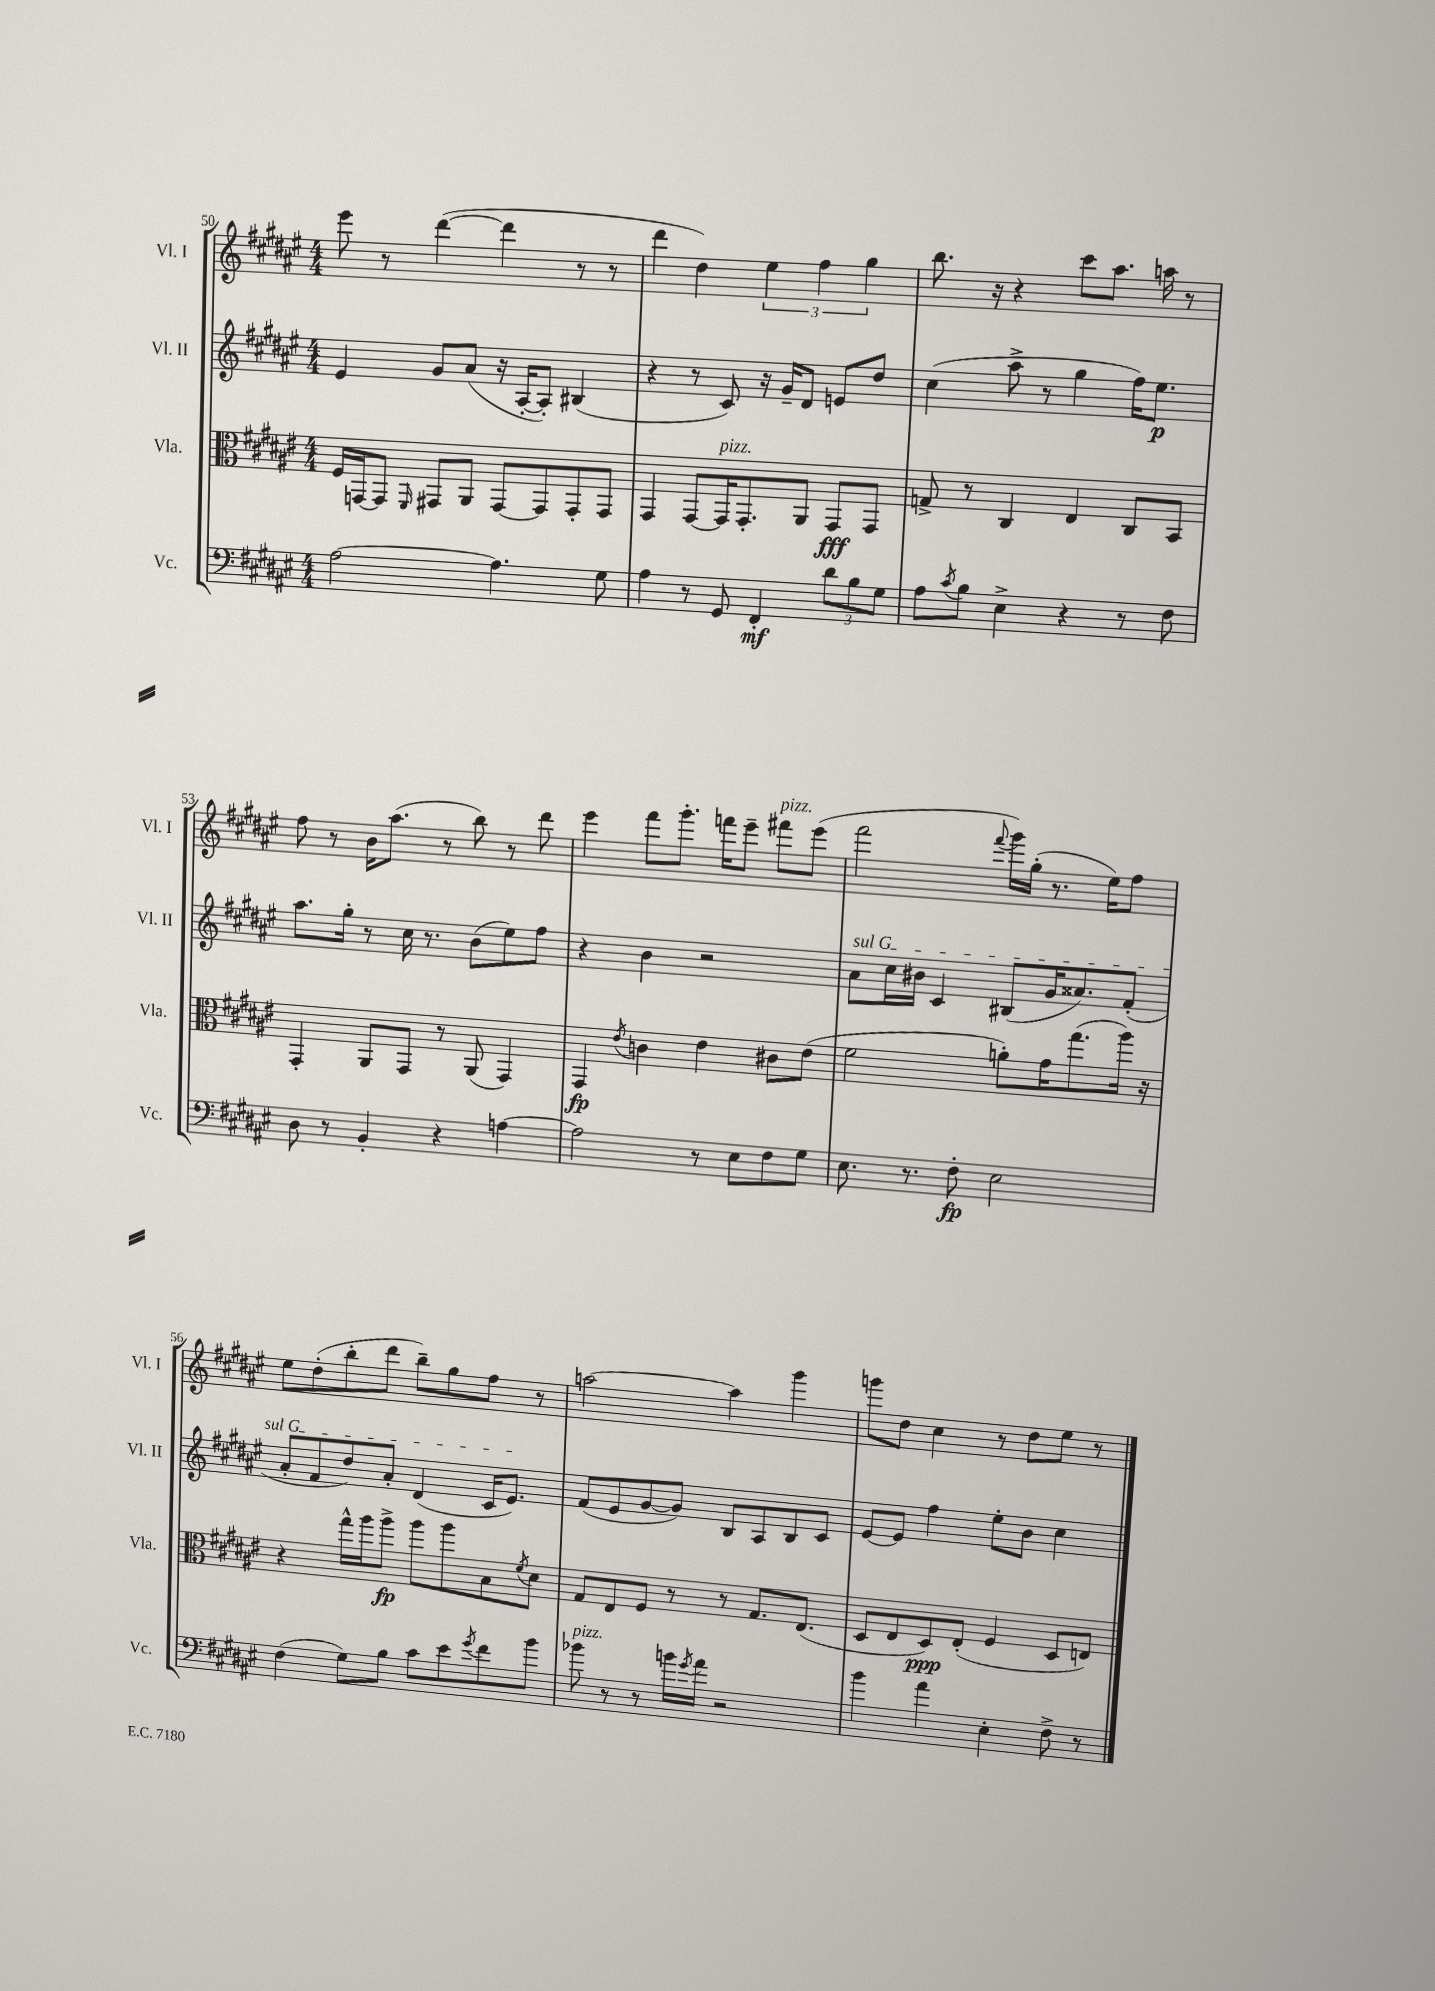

**kern	**kern	**kern	**kern
*staff4	*staff3	*staff2	*staff1
*clefF4	*clefC3	*clefG2	*clefG2
*k[f#c#g#d#a#e#]	*k[f#c#g#d#a#e#]	*k[f#c#g#d#a#e#]	*k[f#c#g#d#a#e#]
*M4/4	*M4/4	*M4/4	*M4/4
[2A#	16F#	4e#	8eee#
.	[16GG	.	.
.	8GG]	.	8r
.	16qqFF#	.	.
.	8GG#	8g#	([4ddd#
.	8AA#	(8a#	.
4.A#]	[8GG#	16r	4ddd#]
.	.	[16A#'	.
.	8GG#]	8A#'])	.
.	8GG#'	(4B#	8r
8G#	8GG#	.	8r
=	=	=	=
4A#	4GG#	4r	4ddd#
8r	[8GG#	8r	4dd#)
8GG#	16GG#]	8c#)	.
.	8.GG#'	.	.
4FF#'	.	16r	6ee#
.	.	16g#~	.
.	8AA#	8d#	.
.	.	.	6ff#
12d#	8GG#	8e	.
12B	.	.	6gg#
.	8GG#	8dd#	.
12G#	.	.	.
=	=	=	=
8A#	8G^	(4cc#	8.bb
8qc#	.	.	.
8B	8r	.	.
.	.	.	16r
4E#^	4C#	8aa#^	4r
.	.	8r	.
4r	4E#	4gg#	8ccc#
.	.	.	8.aa#
8r	8C#	16ff#)	.
.	.	8.ee#	16aa
8F#	8BB	.	8r
=	=	=	=
8D#	4GG#'	8.aa#	8ff#
8r	.	.	8r
.	.	16gg#'	.
4BB'	8AA#	8r	16b
.	.	.	(8.aa#
.	8GG#	16cc#	.
.	.	8.r	.
4r	8r	.	8r
.	(8AA#	(8b	8bb)
[4A	4GG#)	8ee#)	8r
.	.	8ff#	8ddd#
=	=	=	=
2A]	4GG#	4r	4eee#
.	8qe#	.	.
.	4c	4b	8fff#
.	.	.	8.ggg#'
8r	4e#	2r	.
.	.	.	16fff
8E#	.	.	8eee#~
8F#	8c#	.	8fff#
8G#	(8e#	.	(8eee#
=	=	=	=
8.E#	2f#	8a#	2fff#
.	.	16cc#	.
8.r	.	16b#	.
.	.	4c#	.
8F#'	.	.	.
.	.	.	8qqfff#
2E#	8a')	(8B#	16ggg#)
.	.	.	(16gg#'
.	16g#	16g#	8.r
.	(8.gg#	8.a##)	.
.	.	.	16ee#)
.	16aa#)	(8f#'	8ff#
.	16r	.	.
=	=	=	=
(4F#	4r	8a#'	8ee#
.	.	8f#	(8dd#'
8G#)	16gg#^^	8dd#)	8bb'
.	16aa#	.	.
8B	8aa#^	8a#'	8ddd#
8c#	8aa#	(4d#	8bb~)
8e#	8aa#	.	8gg#
8qg#	.	.	.
8f#	8B	16c#	8ff#
.	.	8.e#)	.
.	8qf#	.	.
8b	8d#	.	8r
=	=	=	=
8b-	8G#	(8f#	[2aa
8r	8E#	8e#	.
8r	8F#	[8g#	.
16b	8r	8g#])	.
8qg#	.	.	.
16a#	.	.	.
2r	8r	8B	4aa]
.	8.G#	8A#	.
.	.	8B	4ggg#
.	(8.E#	.	.
.	.	8c#	.
=	=	=	=
4b	8D#	[8e#	8ggg
.	8E#	8e#]	8dd#
4a#	8D#)	4ff#	4cc#
.	(8E#'	.	.
4E#'	4F#	8ee#'	8r
.	.	8b	8dd#
8F#^	8D#	4cc#	8ee#
8r	8E)	.	8r
==	==	==	==
*-	*-	*-	*-
